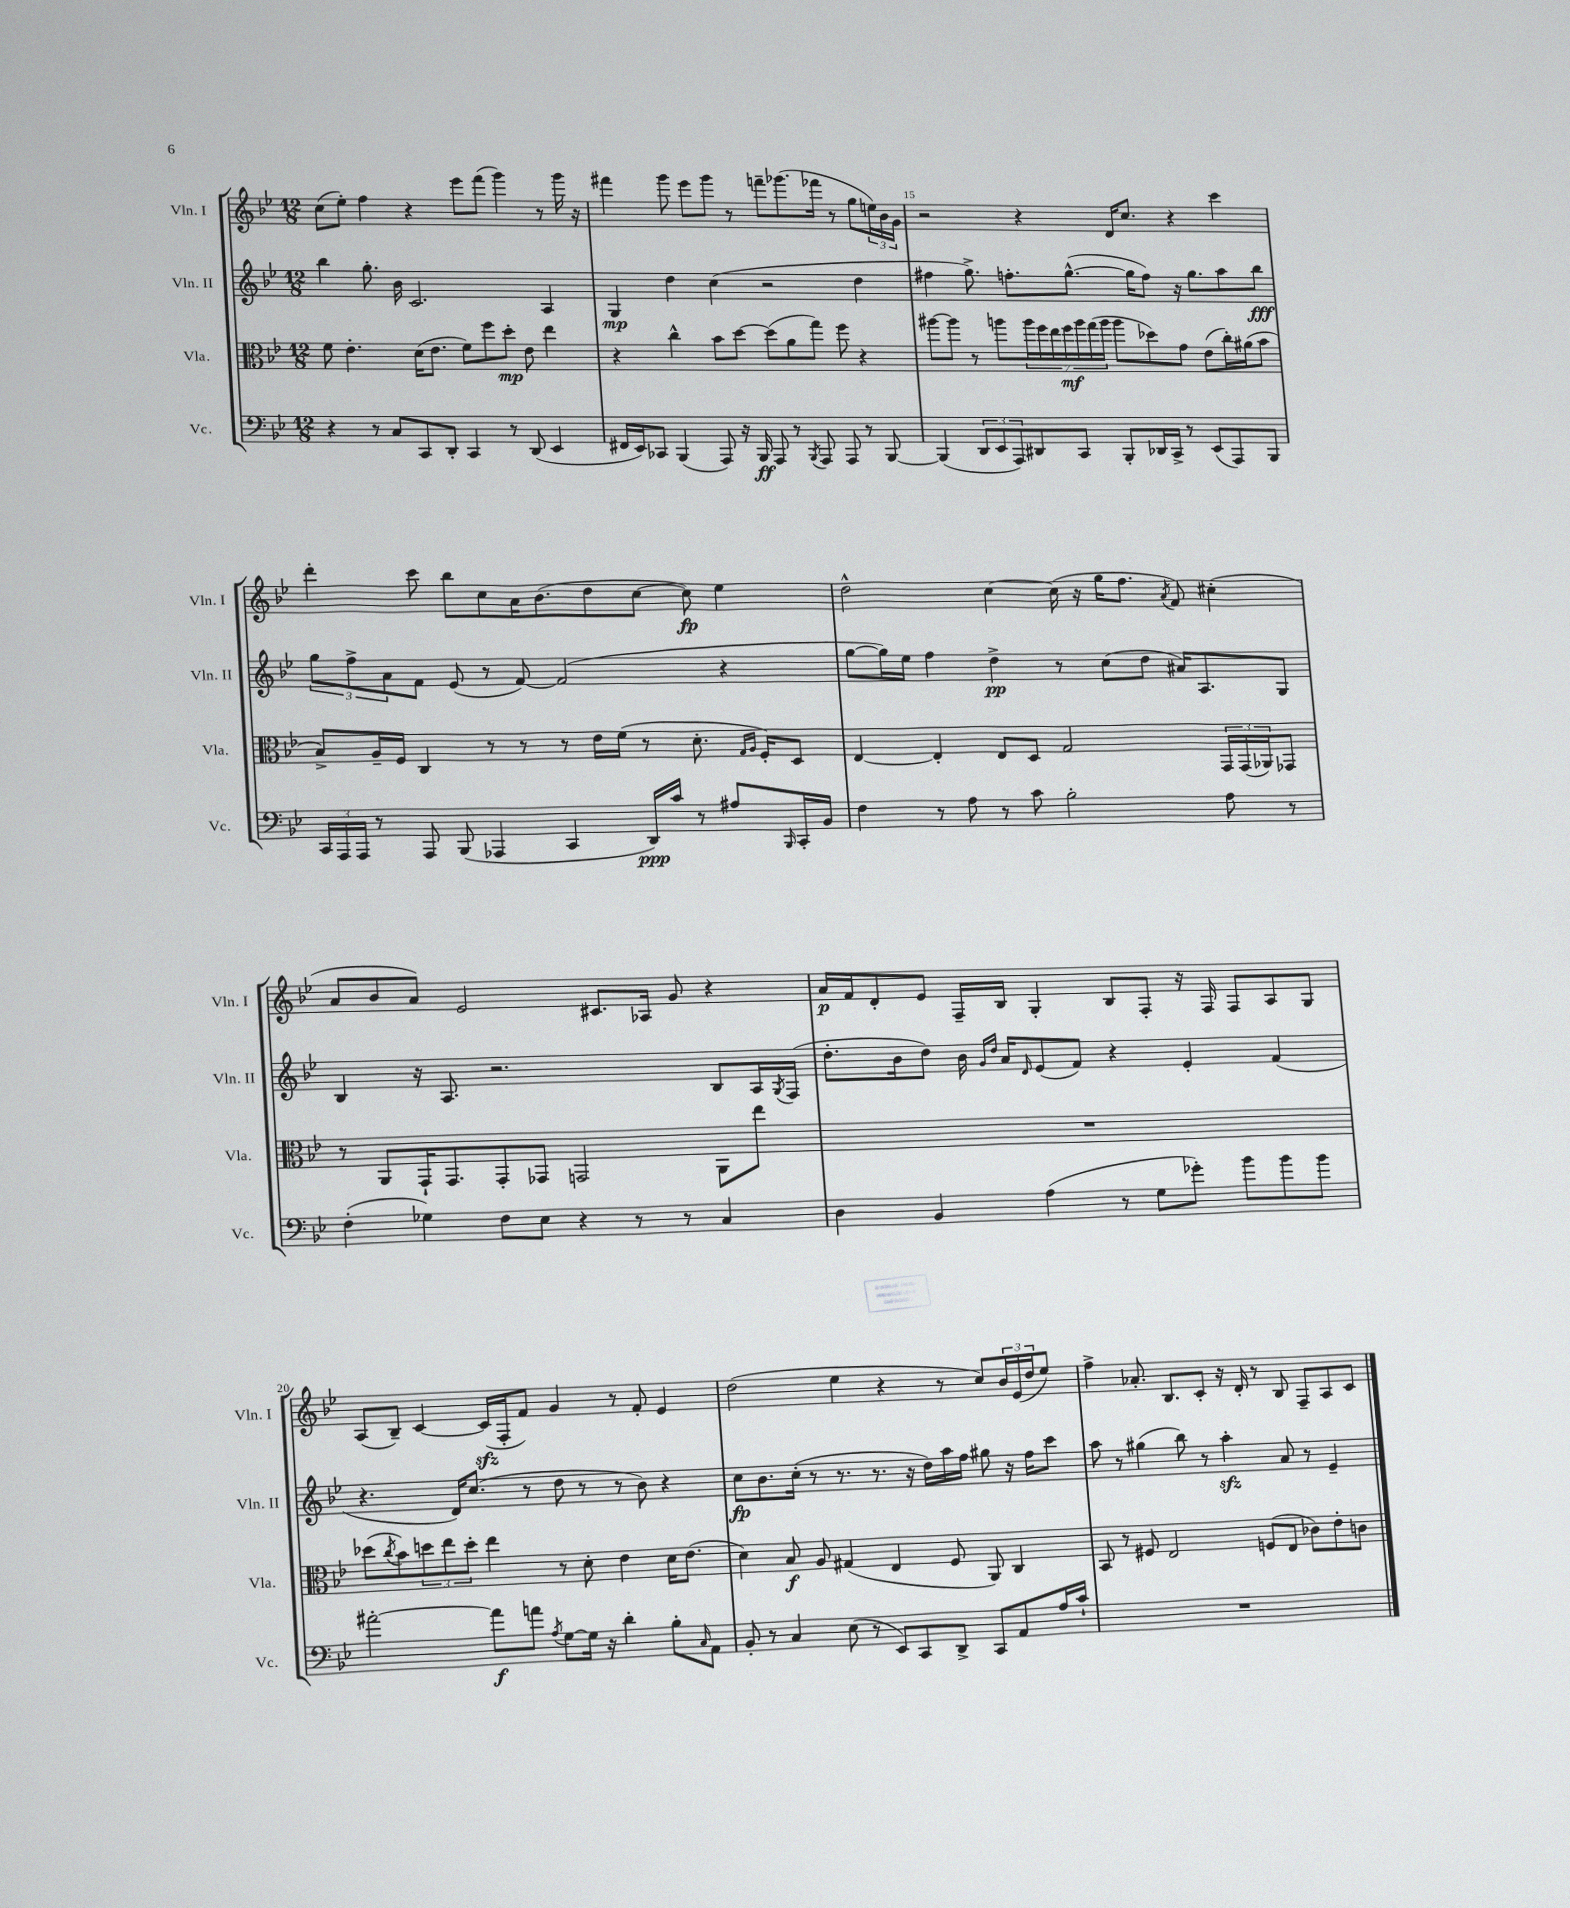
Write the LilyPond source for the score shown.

<<
\new StaffGroup <<
\new Staff = "s0" \with { instrumentName = "Vln. I" shortInstrumentName = "Vln. I" } {
    \clef treble \key bes \major \numericTimeSignature \time 12/8
    c''8( ees''8-.) f''4 r4 ees'''8 f'''8( g'''4) r8 g'''16 r16 |
    fis'''4 g'''8 ees'''8 g'''8 r8 f'''8-- ges'''8.( fes'''16 r8 g''8 \tuplet 3/2 { e''16) bes'16 g'16 } |
    r2 r4 d'16 c''8. r4 c'''4 |
    d'''4-. c'''8 bes''8 c''8 a'16 bes'8.( d''8 c''8~ c''8\fp) ees''4 |
    d''2-^ c''4~ c''16( r16 g''16 f''8. \acciaccatura { a'8 } f'8) cis''4-.( |
    a'8 bes'8 a'8) ees'2 cis'8. aes16 g'8 r4 |
    a'16\p f'16 d'8-. ees'8 f16-- bes16 g4-. bes8 f8-. r16 f16 f8 a8 g8 |
    a8( bes8--) c'4~ c'16\sfz( f16-. f'8) g'4 r8 f'8-. ees'4 |
    d''2( ees''4 r4 r8 c''8) \tuplet 3/2 { bes'16 ees'16( d''16 } ees''8) |
    f''4-> aes'8.-. bes8. c'8-. r16 d'16-. r8 bes8 f8-- a8 c'8 \bar "|." |
}
\new Staff = "s1" \with { instrumentName = "Vln. II" shortInstrumentName = "Vln. II" } {
    \clef treble \key bes \major \numericTimeSignature \time 12/8
    bes''4 g''8.-. bes'16 c'2. a4 |
    g4\mp d''4 c''4( r2 d''4 |
    fis''4 g''8.->) f''8.-. g''8.~-^( g''16 f''8) r16 g''8. a''8 bes''8\fff |
    \tuplet 3/2 { g''8 f''8-> a'8 } f'8 ees'8( r8 f'8~) f'2( r4 |
    g''8~ g''16) ees''16 f''4 d''4->\pp r8 c''8( d''8 ais'16) a8. g8 |
    bes4 r16 a8. r2. bes8 a16 \acciaccatura { g8 } f16( |
    d''8.-. bes'16 d''8) bes'16 \grace { g'16 d''16 } a'16 \grace { d'16 } ees'8( f'8) r4 ees'4-. f'4( |
    r4. d'16) c''8.( r8 d''8 r8 r8 bes'8) r4 |
    c''8\fp bes'8. c''16-.( r8 r8. r8. r16 d''16) a''16 f''16 gis''8 r16 f''16 c'''8 |
    a''8 r8 gis''4( bes''8) r8 a''4-.\sfz a'8 r8 ees'4-- \bar "|." |
}
\new Staff = "s2" \with { instrumentName = "Vla." shortInstrumentName = "Vla." } {
    \clef alto \key bes \major \numericTimeSignature \time 12/8
    f'8 ees'4.-. d'16( ees'8. f'8) f''8 d''8-.\mp ees'8 ees''4 |
    r4 c''4-^ bes'8 d''8~ d''8( a'8 g''8) f''8 r4 |
    ais''8~ ais''8 r8 a''8 \tuplet 7/4 { a''16 f''16 ees''16 f''16\mf a''16 g''16( a''16 } a''8 des''8) g'8 ees'8( c''16-.) ais'16( bes'8 |
    bes8->) a16-- f16 c4 r8 r8 r8 ees'16 f'16( r8 d'8.-. \grace { g16 a16 } f16-.) d8 |
    ees4~ ees4-. ees8 d8 g2 \tuplet 3/2 { g,16 g,16( aes,16) } ges,8 |
    r8 a,8 g,16-! g,8. g,8-. ges,8 g,2 a,8 ees''8 |
    R1. |
    des''8( \acciaccatura { c''8 } bes'8) \tuplet 3/2 { d''8 ees''8 d''8-. } ees''4 r8 d'8-. ees'4 d'16 ees'8.( |
    d'4) bes8\f a8 gis4( ees4 f8 a,8) c4 |
    bes,8 r8 fis8 ees2 f8( ees8 ces'8) ees'8-. c'8 \bar "|." |
}
\new Staff = "s3" \with { instrumentName = "Vc." shortInstrumentName = "Vc." } {
    \clef bass \key bes \major \numericTimeSignature \time 12/8
    r4 r8 c8 c,8 d,8-. c,4 r8 d,8( ees,4 |
    fis,16 ees,16) ces,8 bes,,4( a,,8) r16 bes,,16\ff a,,8 r8 \acciaccatura { bes,,8 } a,,8 a,,8 r8 bes,,8~ |
    bes,,4( \tuplet 3/2 { d,8 ees,8 a,,8) } dis,8 c,8 bes,,8-. des,16 c,16-> r8 ees,8( a,,8) bes,,8 |
    \tuplet 3/2 { c,16 a,,16 a,,16 } r8 a,,8 bes,,8( aes,,4 c,4 d,16\ppp) c'16 r8 ais8 \grace { bes,,16 } c,16-. bes,16 |
    f4 r8 a8 r8 c'8 bes2-. a8 r8 |
    f4-.( ges4) f8 ees8 r4 r8 r8 c4 |
    d4 bes,4 a4( r8 g8 ges'8-.) bes'8 bes'8 bes'8 |
    ais'2~-. ais'8\f a'8 \acciaccatura { a8 } g8~ g16 r16 d'4-. bes8-. \grace { c16 } a,8 |
    bes,8-. r8 c4 ees8( r8 ees,8) c,8 d,8-> c,8 a,8 a16 c'16-! |
    R1. \bar "|." |
}
>>
>>
\layout { \context { \Score currentBarNumber = #13 \override BarNumber.break-visibility = ##(#f #t #t) barNumberVisibility = #(every-nth-bar-number-visible 5) } }
